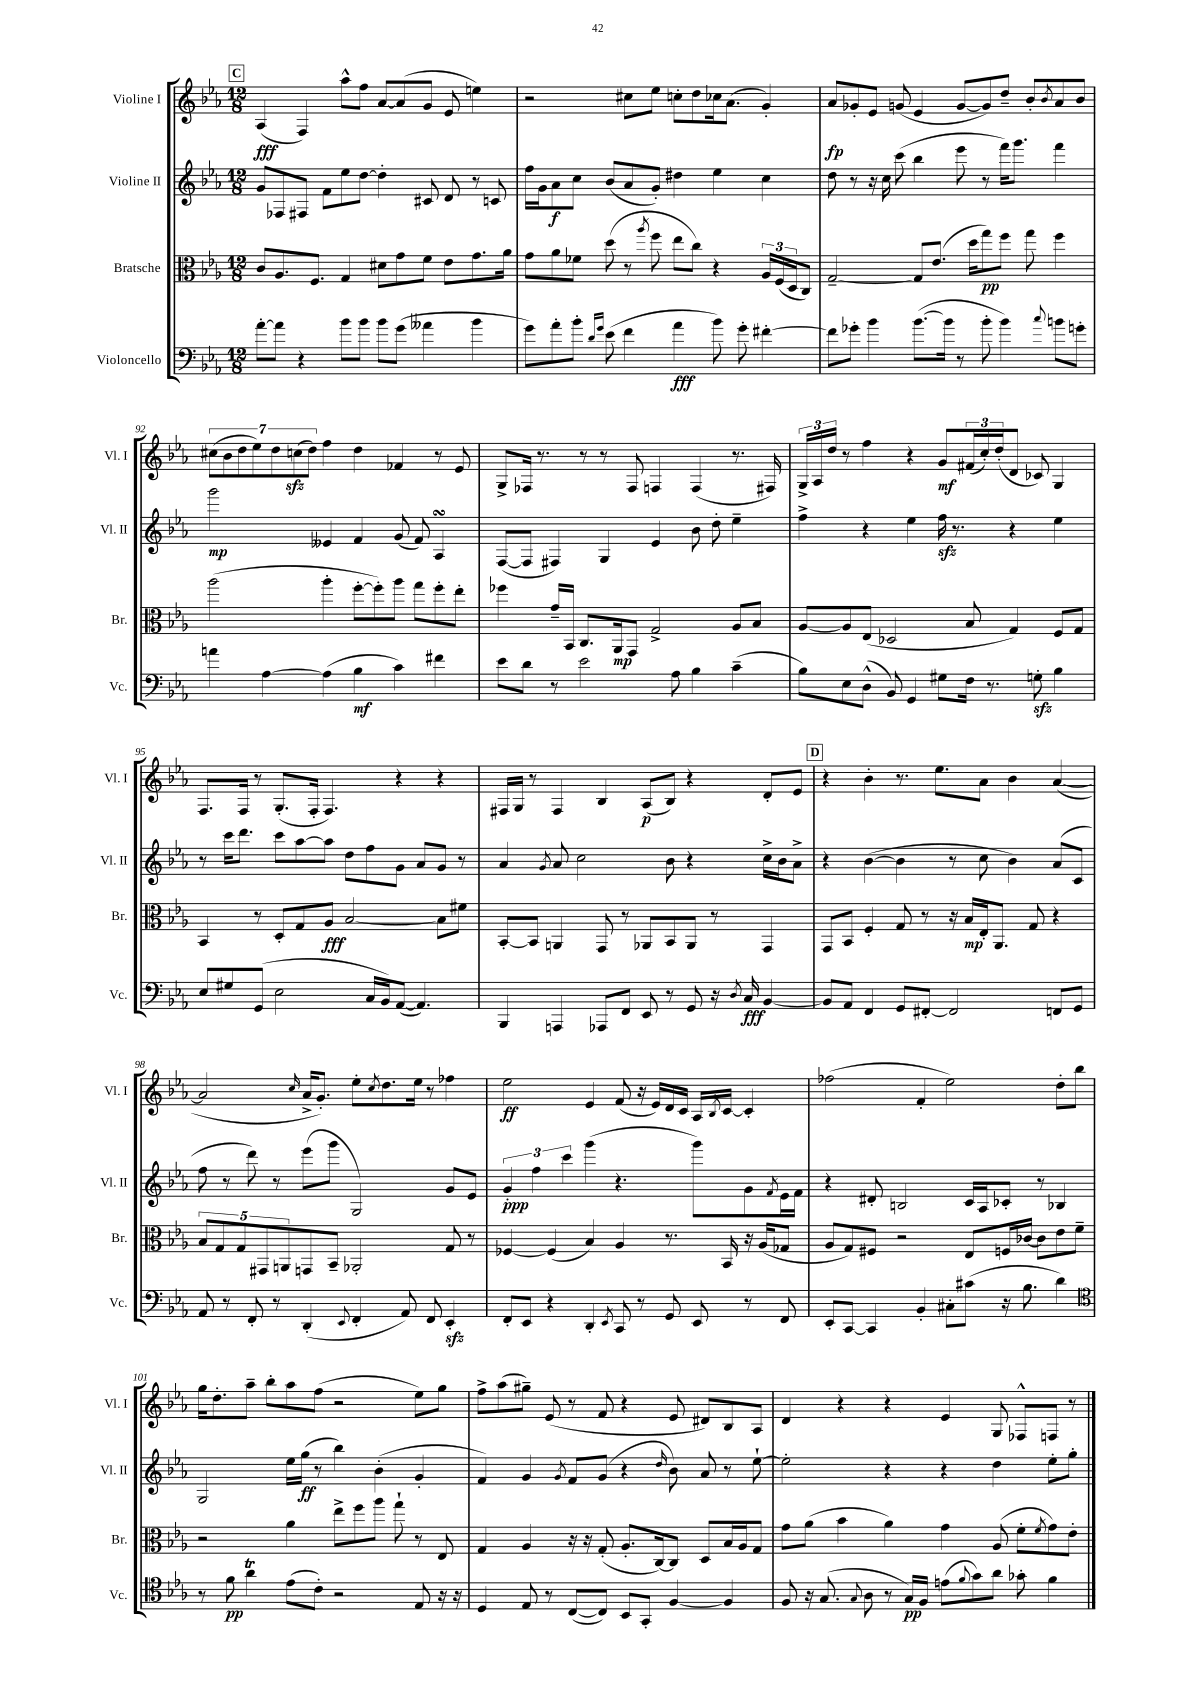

**kern	**dynam	**kern	**dynam	**kern	**dynam	**kern	**dynam
*part4	*part4	*part3	*part3	*part2	*part2	*part1	*part1
*staff4	*staff4	*staff3	*staff3	*staff2	*staff2	*staff1	*staff1
*I"Violoncello	*	*I"Bratsche	*	*I"Violine II	*	*I"Violine I	*
*I'Vc.	*	*I'Br.	*	*I'Vl. II	*	*I'Vl. I	*
*clefF4	*	*clefC3	*	*clefG2	*	*clefG2	*
*k[b-e-a-]	*	*k[b-e-a-]	*	*k[b-e-a-]	*	*k[b-e-a-]	*
*M12/8	*	*M12/8	*	*M12/8	*	*M12/8	*
!!LO:REH:place=s1:t=C
=89	=89	=89	=89	=89	=89	=89	=89
[8a-'\L	.	8c/L	.	8g/L	.	(4A-/	fff
8a-\J]	.	8.A-/	.	8F-X/	.	.	.
4r	.	.	.	8F#X/J	.	4F/)	.
.	.	8.F/J	.	.	.	.	.
.	.	.	.	8f\L	.	.	.
8b-\L	.	4G/	.	8ee-\	.	8aa-^^\L	.
8b-\J	.	.	.	[8dd\J	.	8ff\J	.
8b-\L	.	8d#X\L	.	4dd'\]	.	[8a-/L	.
(8g\J	.	8g\	.	.	.	(8a-/]	.
4a--X\	.	8f\J	.	8c#X/	.	8g/J	.
.	.	8e-\L	.	8d/	.	8e-/	.
4b-\	.	8.g\	.	8r	.	4een\)	.
.	.	.	.	8cn/	.	.	.
.	.	16a-\Jk	.	.	.	.	.
=90	=90	=90	=90	=90	=90	=90	=90
8g\L)	.	8g\L	.	16ff\LL	.	2r	.
.	.	.	.	16g\J	.	.	.
8a-'\	.	8a-\	.	8a-\	f	.	.
8b-'\J	.	8f-X\J	.	8cc\J	.	.	.
16qqd/LL	.	.	.	.	.	.	.
16qqg/JJ	.	.	.	.	.	.	.
(8e-\	.	(8dd\	.	(8b-/L	.	.	.
4f\	.	8r	.	8a-/	.	8cc#X\L	.
.	.	8qaa-/	.	.	.	.	.
.	.	8ff\	.	8g'/J)	.	8ee-\J	.
4a-\	fff	8ee-\L	.	4dd#X\	.	8ccn'\L	.
.	.	8cc\J)	.	.	.	8dd\	.
8b-\)	.	4r	.	4ee-\	.	16cc-X\k	.
.	.	.	.	.	.	(8.a-\J	.
8g'\	.	.	.	.	.	.	.
[4f#X'\	.	24A-/LL	.	4cc\	.	4g'/)	.
.	.	(24F/	.	.	.	.	.
.	.	24D/J	.	.	.	.	.
.	.	8C/J)	.	.	.	.	.
=91	=91	=91	=91	=91	=91	=91	=91
8f#\L]	.	[2G~/	.	8dd\	.	8a-/L	fp
8g-X'\J	.	.	.	8r	.	8g-X'/	.
4b-\	.	.	.	16r	.	8e-/J	.
.	.	.	.	16cc\	.	.	.
.	.	.	.	(8ccc\	.	(8gn/	.
([8.b-\L	.	8G/L]	.	4bb-\	.	4e-/	.
.	.	(8.e-/J	.	.	.	.	.
16b-\Jk]	.	.	.	.	.	.	.
8r	.	.	.	8eee-\	.	[8g/L	.
.	.	16dd\KL	.	.	.	.	.
8b-'\	.	8gg\)	pp	8r	.	8g/])	.
4b-\)	.	8ff\J	.	16fff\KL)	.	8dd~/J	.
.	.	.	.	8.ggg\J	.	.	.
.	.	8gg\	.	.	.	8b-'/L	.
8qqcc/	.	.	.	.	.	8qb-/	.
8bn\L	.	4ff\	.	4fff\	.	8a-/	.
8gn'\J	.	.	.	.	.	8b-/J	.
!!LO:LB:g=z
=92	=92	=92	=92	=92	=92	=92	=92
4an\	.	(2aa-\	.	2ggg\	mp	(14cc#X\L	.
.	.	.	.	.	.	14b-\	.
.	.	.	.	.	.	14dd\	.
.	.	.	.	.	.	14ee-\)	.
[4A-\	.	.	.	.	.	.	.
.	.	.	.	.	.	14dd\	.
.	.	.	.	.	.	(14ccnzz\	.
.	.	.	.	.	.	14dd\J)	.
(4A-\]	.	4aa-'\	.	4e--X/	.	4ff\	.
4B-\	mf	[8ff'\L	.	4f/	.	4dd\	.
.	.	8ff'\])	.	.	.	.	.
4c\)	.	8aa-\J	.	(8g/	.	4f-X/	.
.	.	8gg\L	.	8f/)	.	.	.
4f#X\	.	8ff'\	.	4A-sSSs/	.	8r	.
.	.	8ee-'\J	.	.	.	8e-/	.
=93	=93	=93	=93	=93	=93	=93	=93
8e-\L	.	4ff-X\	.	([8F/L	.	8G^/L	.
8d\J	.	.	.	8F/J]	.	16F-X/Jk	.
.	.	.	.	.	.	8.r	.
8r	.	16g~/LL	.	4F#X/)	.	.	.
.	.	16BB-/JJ	.	.	.	.	.
2e-\	.	8.C/L	.	.	.	8r	.
.	.	.	.	4G/	.	8r	.
.	.	16AA-/k	mp	.	.	.	.
.	.	8GG/J	.	.	.	8F-/	.
.	.	2G^/	.	4e-/	.	4Fn/	.
8A-\	.	.	.	.	.	.	.
4B-\	.	.	.	8b-\	.	(4F/	.
.	.	.	.	8dd'\	.	.	.
(4c~\	.	8A-/L	.	4ee-~\	.	8.r	.
.	.	8B-/J	.	.	.	.	.
.	.	.	.	.	.	16F#X/)	.
=94	=94	=94	=94	=94	=94	=94	=94
8B-\L)	.	[8A-/L	.	4ff^\	.	24G^/LL	.
.	.	.	.	.	.	24A-/	.
.	.	.	.	.	.	24dd/JJ	.
8E-\	.	8A-/]	.	.	.	8r	.
(8D^^\J	.	(8E-/J	.	4r	.	4ff\	.
8BB-/)	.	2D-X/	.	.	.	.	.
4GG/	.	.	.	4ee-\	.	4r	.
8G#X\L	.	.	.	16ffzz\	.	8g/L	mf
.	.	.	.	8.r	.	.	.
16F\Jk	.	8B-/	.	.	.	(24f#X/L	.
.	.	.	.	.	.	24cc'/)	.
8.r	.	.	.	.	.	.	.
.	.	.	.	.	.	(24dd'/J	.
.	.	4G/)	.	4r	.	8d/J	.
8Gnzz'\	.	.	.	.	.	8c-X/)	.
4B-\	.	8F/L	.	4ee-\	.	4G/	.
.	.	8G/J	.	.	.	.	.
!!LO:LB:g=z
=95	=95	=95	=95	=95	=95	=95	=95
8E-/L	.	4BB-/	.	8r	.	8.F/L	.
8G#X/	.	.	.	16ccc\KL	.	.	.
.	.	.	.	8.ddd\J	.	16F/Jk	.
(8GG/J	.	8r	.	.	.	8r	.
2E-\	.	8D'/L	.	8ccc\L	.	(8.G'/L	.
.	.	8G/	.	[8aa-\	.	.	.
.	.	.	.	.	.	16F'/Jk	.
.	.	8A-/J	fff	8aa-\J]	.	4.F/)	.
.	.	[2B-/	.	8dd\L	.	.	.
16C/LL	.	.	.	8ff\	.	.	.
16BB-/J)	.	.	.	.	.	.	.
([8AA-/J	.	.	.	8g\J	.	4r	.
4.AA-/])	.	.	.	8a-/L	.	.	.
.	.	8B-\L]	.	8g/J	.	4r	.
.	.	8f#X\J	.	8r	.	.	.
=96	=96	=96	=96	=96	=96	=96	=96
4BBB-/	.	[8BB-'/L	.	4a-/	.	16F#X/LL	.
.	.	.	.	.	.	16G/JJ	.
.	.	8BB-/J]	.	.	.	8r	.
.	.	.	.	8qg/	.	.	.
4AAAn/	.	4AAn/	.	8a-/	.	4F#/	.
.	.	.	.	2cc\	.	.	.
8AAA-X/L	.	8GG/	.	.	.	4B-/	.
8FF/J	.	8r	.	.	.	.	.
8EE-/	.	8AA-X/L	.	.	.	(8A-/L	p
8r	.	8BB-/	.	8b-\	.	8B-/J)	.
8GG/	.	8AA-/J	.	4r	.	4r	.
16r	.	8r	.	.	.	.	.
8qD/	.	.	.	.	.	.	.
16C/	fff	.	.	.	.	.	.
[4BB-/	.	4GG/	.	16cc^\LL	.	8d'/L	.
.	.	.	.	16b-\J	.	.	.
.	.	.	.	8a-^\J	.	8e-/J	.
!!LO:REH:place=s1:t=D
=97	=97	=97	=97	=97	=97	=97	=97
8BB-/L]	.	8GG/L	.	4r	.	4r	.
8AA-/J	.	8BB-/J	.	.	.	.	.
4FF/	.	4F'/	.	([4b-\	.	4b-'\	.
8GG/L	.	8G/	.	4b-\]	.	8.r	.
[8FF#X'/J	.	8r	.	.	.	.	.
.	.	.	.	.	.	8.ee-\L	.
2FF#/]	.	16r	.	8r	.	.	.
.	.	16B-/LL	mp	.	.	.	.
.	.	16E-'/J	.	8cc\	.	8a-\J	.
.	.	8.AA-/J	.	.	.	.	.
.	.	.	.	4b-\)	.	4b-\	.
.	.	8G/	.	.	.	.	.
8FFn/L	.	4r	.	(8a-/L	.	([4a-/	.
8GG/J	.	.	.	8c/J	.	.	.
!!LO:LB:g=z
=98	=98	=98	=98	=98	=98	=98	=98
8AA-/	.	10B-/L	.	8ff\	.	2a-/]	.
.	.	10G/	.	.	.	.	.
8r	.	.	.	8r	.	.	.
.	.	10G/	.	.	.	.	.
8FF'/	.	.	.	8ddd\)	.	.	.
.	.	10GG#X/	.	.	.	.	.
8r	.	.	.	8r	.	.	.
.	.	10AAn/	.	.	.	.	.
.	.	.	.	.	.	16qqcc/	.
(4DD'/	.	8GGn/	.	(8eee-\L	.	16a-^/KL	.
.	.	.	.	.	.	8.g'/J)	.
.	.	8BB-~/J	.	8ggg\J	.	.	.
8qqEE-/	.	.	.	.	.	.	.
4FF'/	.	2AA-X'/	.	2G/)	.	8ee-'\L	.
.	.	.	.	.	.	8qcc/	.
.	.	.	.	.	.	8.dd\	.
8AA-/)	.	.	.	.	.	.	.
.	.	.	.	.	.	16ee-\Jk	.
8FF/	.	.	.	.	.	8r	.
4EE-zz'/	.	8G/	.	8g/L	.	4ff-X\	.
.	.	8r	.	8e-/J	.	.	.
=99	=99	=99	=99	=99	=99	=99	=99
8FF'/L	.	[4F-X/	.	6g'/	ppp	2ee-\	ff
8EE-/J	.	.	.	.	.	.	.
.	.	.	.	6ff\	.	.	.
4r	.	(4F-/]	.	.	.	.	.
.	.	.	.	6ccc\	.	.	.
4DD'/	.	4B-/)	.	(4ggg\	.	4e-/	.
8qEE-/	.	.	.	.	.	.	.
8CC/	.	4A-/	.	4.r	.	(8f/	.
8r	.	.	.	.	.	16r	.
.	.	.	.	.	.	16e-/LL)	.
8GG/	.	8.r	.	.	.	16d/	.
.	.	.	.	.	.	16c/JJ	.
8EE-/	.	.	.	8ggg\L)	.	16A-/LL	.
.	.	.	.	.	.	8qB-/	.
.	.	16BB-/	.	.	.	[16c/JJ	.
8r	.	16r	.	8g\	.	4c'/]	.
.	.	(16A-/KL	.	.	.	.	.
.	.	.	.	8qf/	.	.	.
8FF/	.	8G-X/J	.	16e-\L	.	.	.
.	.	.	.	16f\JJ	.	.	.
=100	=100	=100	=100	=100	=100	=100	=100
8EE-'/L	.	8A-/L	.	4r	.	(2ff-X\	.
[8CC/J	.	8G/)	.	.	.	.	.
4CC/]	.	8F#X/J	.	8d#X'/	.	.	.
.	.	2r	.	2Bn/	.	.	.
4BB-'/	.	.	.	.	.	4f'/	.
8C#X'\L	.	.	.	.	.	2ee-\)	.
(8c#X\J	.	8E-/L	.	16c/LL	.	.	.
.	.	.	.	16A-/J	.	.	.
16r	.	16Fn/L	.	8c-X'/J	.	.	.
8.B-\	.	[16c-X/JJ	.	.	.	.	.
.	.	8c-\L]	.	8r	.	.	.
4d\)	.	8e-\	.	4B-X/	.	8dd'\L	.
.	.	8f~\J	.	.	.	8bb-\J	.
!!LO:LB:g=z
=101	=101	=101	=101	=101	=101	=101	=101
*clefC4	*	*	*	*	*	*	*
8r	.	2r	.	2G/	.	16gg\KL	.
.	.	.	.	.	.	8.dd'\	.
8f\	pp	.	.	.	.	.	.
4a-T\	.	.	.	.	.	8aa-~\J	.
.	.	.	.	.	.	8bb-'\L	.
(8e-\L	.	4a-\	.	16ee-\LL	.	8aa-\	.
.	.	.	.	(16gg\JJ	ff	.	.
8c'\J)	.	.	.	8r	.	(8ff\J	.
2r	.	8ee-^\L	.	4bb-\)	.	2r	.
.	.	8ff\	.	.	.	.	.
.	.	8aa-\J	.	(4b-'\	.	.	.
.	.	8gg`\	.	.	.	.	.
8E-/	.	8r	.	4g'/	.	8ee-\L)	.
16r	.	8E-/	.	.	.	8gg\J	.
16r	.	.	.	.	.	.	.
=102	=102	=102	=102	=102	=102	=102	=102
4D/	.	4G/	.	4f/)	.	8ff^\L	.
.	.	.	.	.	.	(8aa-\	.
8E-/	.	4A-/	.	4g/	.	8gg#X~\J)	.
8r	.	.	.	.	.	(8e-/	.
.	.	.	.	8qg/	.	.	.
([8C/L	.	16r	.	8f/L	.	8r	.
.	.	16r	.	.	.	.	.
8C/J])	.	(8G'/	.	(8g/J	.	8f/	.
8BB-/L	.	8.A-'/L	.	4r	.	4r	.
8GG'/J	.	.	.	.	.	.	.
.	.	[16C/k)	.	.	.	.	.
.	.	.	.	16qqdd/	.	.	.
[4F/	.	8C/J]	.	8b-\)	.	8e-/	.
.	.	8D/L	.	8a-/	.	8d#X/L)	.
4F/]	.	16B-/L	.	8r	.	8B-/	.
.	.	16A-/J	.	.	.	.	.
.	.	8G/J	.	[8ee-`\	.	8A-/J	.
=103	=103	=103	=103	=103	=103	=103	=103
8F/	.	8g\L	.	2ee-'\]	.	4d/	.
16r	.	(8a-\J	.	.	.	.	.
(8.G/	.	.	.	.	.	.	.
.	.	4b-\	.	.	.	4r	.
8qqG/	.	.	.	.	.	.	.
8A-\	.	.	.	.	.	.	.
8r	.	4a-\)	.	4r	.	4r	.
16G/LL)	pp	.	.	.	.	.	.
16F/JJ	.	.	.	.	.	.	.
(8en\L	.	4g\	.	4r	.	4e-/	.
8qqf/	.	.	.	.	.	.	.
8g\)	.	.	.	.	.	.	.
8a-\J	.	(8A-/	.	4dd\	.	8G/	.
8g-X'\	.	8f'\L	.	.	.	8F-X^^/L	.
.	.	8qf/	.	.	.	.	.
4f\	.	8g\)	.	8ee-'\L	.	8Fn/J	.
.	.	8e-'\J	.	8gg'\J	.	8r	.
==	==	==	==	==	==	==	==
*-	*-	*-	*-	*-	*-	*-	*-
